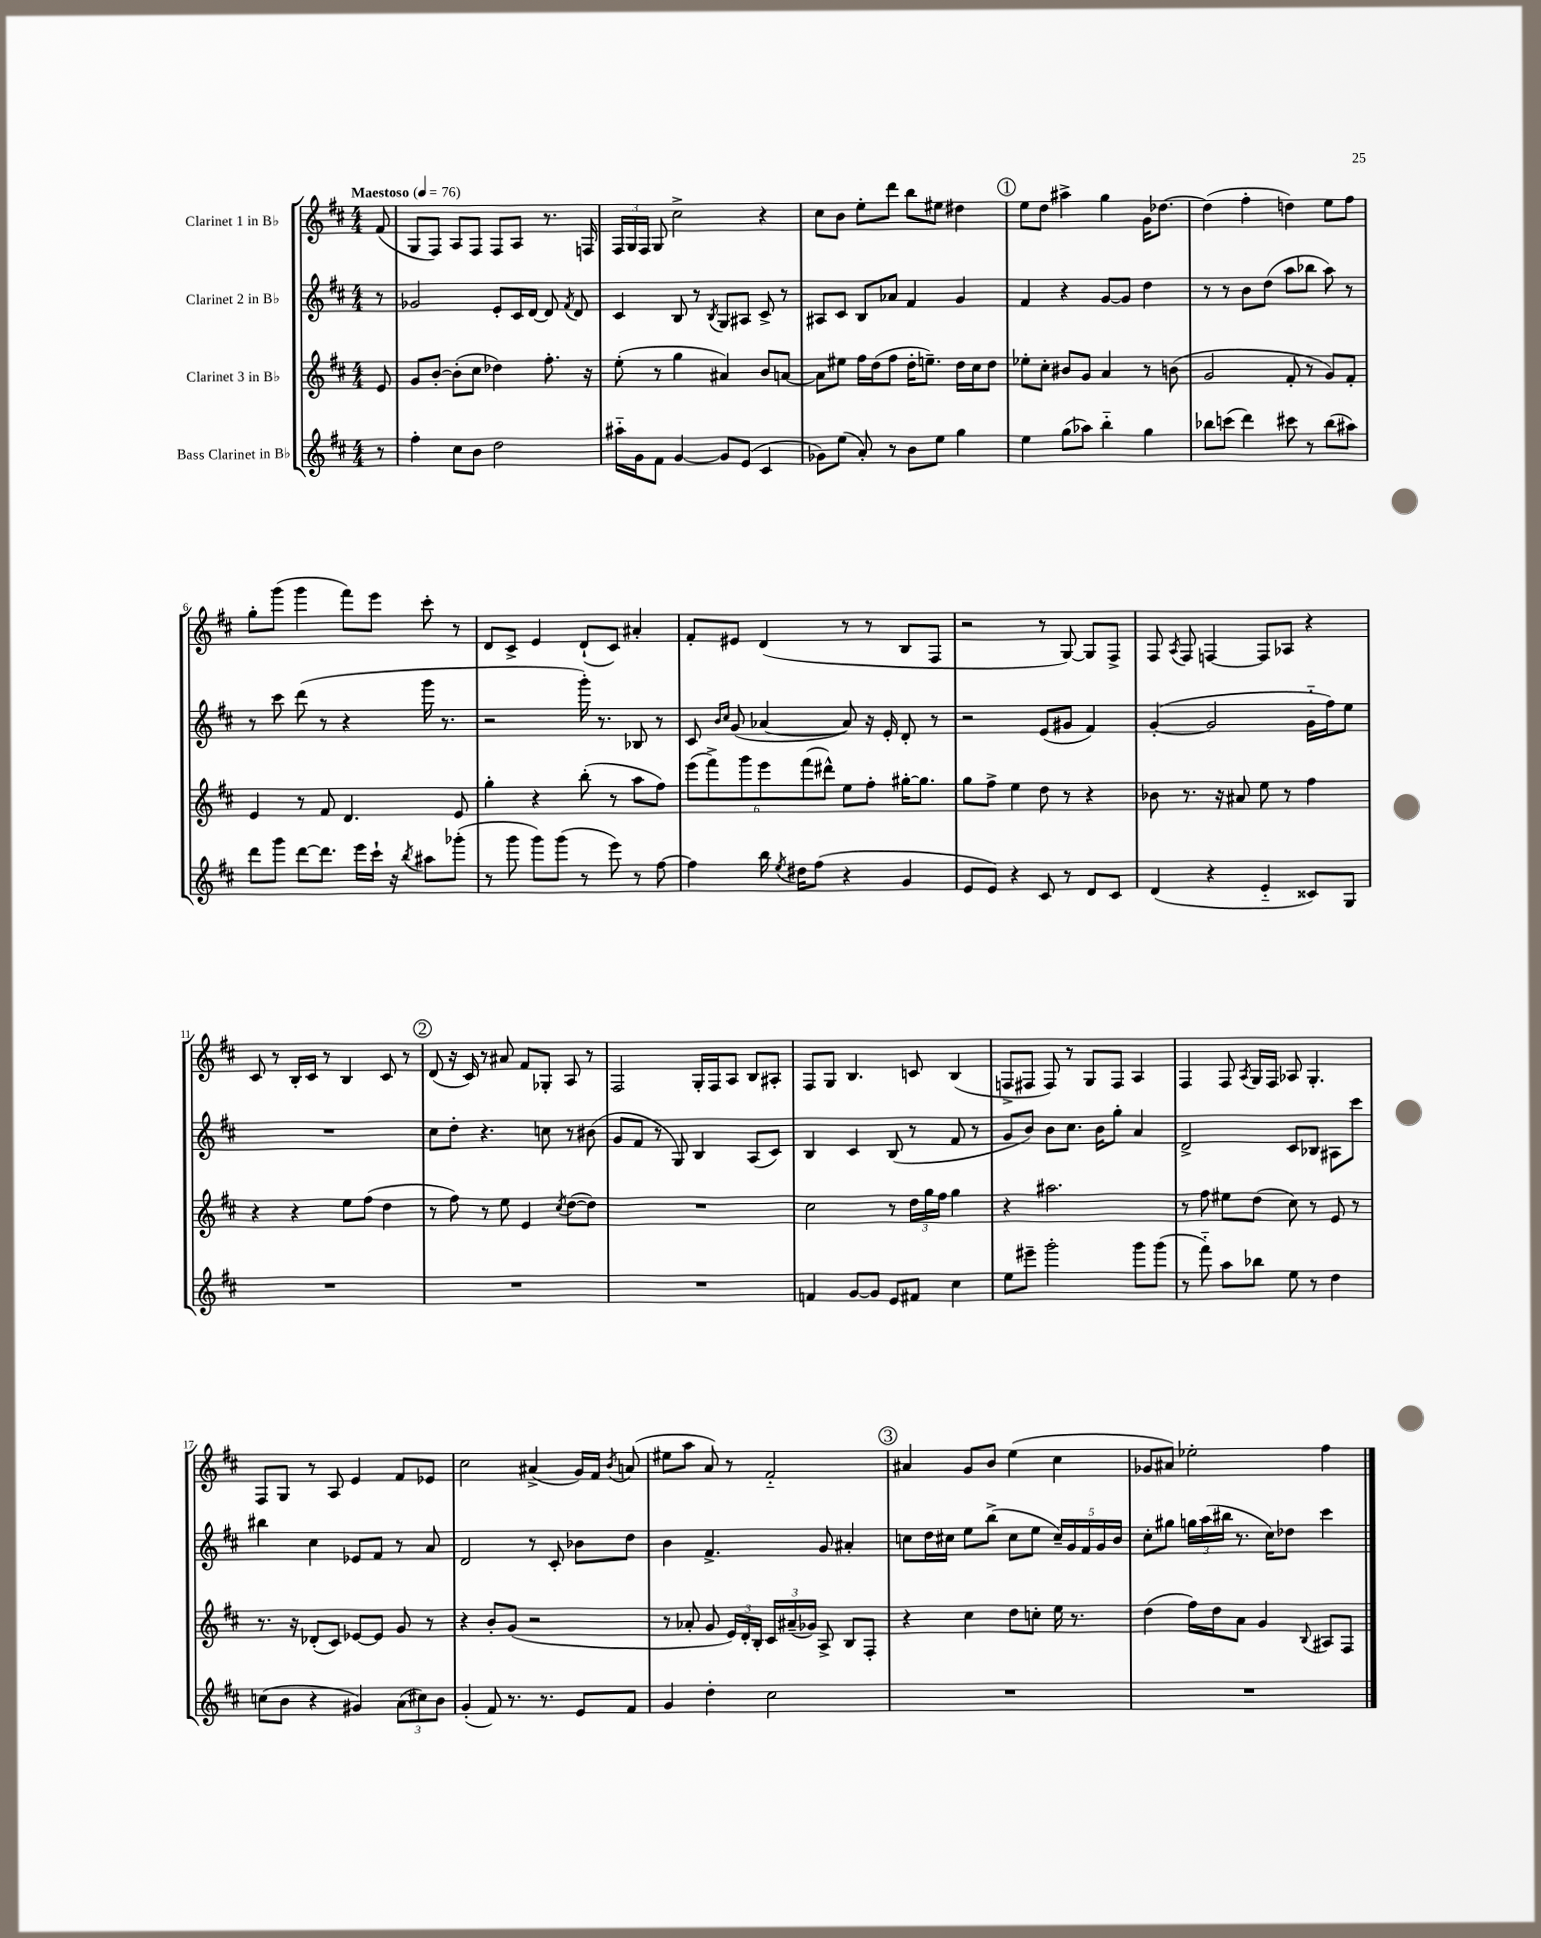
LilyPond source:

<<
\new StaffGroup <<
\new Staff = "s0" \with { instrumentName = "Clarinet 1 in Bb" } {
    \clef treble \key d \major \numericTimeSignature \time 4/4 \partial 8 \tempo "Maestoso" 4 = 76
    \autoBeamOff fis'8( |
    g8[ fis8]) a8[ fis8] fis8[ a8] r8. f16 |
    \tuplet 3/2 { fis16[ g16 fis16] } g8 cis''2-> r4 |
    cis''8[ b'8] e''8[-. d'''8] b''8[ eis''8] dis''4 |
    \mark \markup { \circle "1" } e''8[ d''8] ais''4-> g''4 g'16[ des''8.]~ |
    des''4( fis''4-. d''4) e''8[ fis''8] |
    g''8[-. g'''8]( g'''4 fis'''8[) e'''8] cis'''8-. r8 |
    d'8[ cis'8]-> e'4 d'8[-!( cis'8]) ais'4-. |
    fis'8[-. eis'8] d'4( r8 r8 b8[ fis8] |
    r2 r8 g8~) g8[ fis8]-> |
    fis8 \acciaccatura { a8 } fis8 f4~ f8[ aes8] r4 |
    cis'8 r8 b16[-. cis'16] r8 b4 cis'8 r8 |
    \mark \markup { \circle "2" } d'8( r16 cis'16) r8 ais'8 fis'8[ ges8]-. a8 r8 |
    fis2 g16[-. fis16 a8] b8[ ais8]-. |
    fis8[ g8] b4. c'8 b4( |
    f8[-> fis8] fis8) r8 g8[ fis8] a4 |
    fis4 fis8 \acciaccatura { a8 } g16[ fis16] aes8 g4.-. |
    fis8[ g8] r8 a8 e'4 fis'8[ ees'8] |
    cis''2 ais'4->( g'16[) fis'16] \acciaccatura { b'8 } a'8( |
    eis''8[ a''8] a'8) r8 fis'2-_ |
    \mark \markup { \circle "3" } ais'4 g'8[ b'8] e''4( cis''4 |
    ges'8[ ais'8]) ees''2-. fis''4 \bar "|." |
}
\new Staff = "s1" \with { instrumentName = "Clarinet 2 in Bb" } {
    \clef treble \key d \major \numericTimeSignature \time 4/4 \partial 8
    \autoBeamOff r8 |
    ges'2 e'8[-. cis'16 d'16]~ d'8 \acciaccatura { fis'8 } d'8 |
    cis'4 b8 r8 \acciaccatura { b8 } g8[ ais8] cis'8-> r8 |
    ais8[ cis'8] b8[ aes'8] fis'4 g'4 |
    \mark \markup { \circle "1" } fis'4 r4 g'8[~ g'8] d''4 |
    r8 r8 b'8[ d''8]( a''8[ bes''8] a''8) r8 |
    r8 cis'''8 d'''8( r8 r4 g'''16 r8. |
    r2 g'''16-.) r8. bes8 r8 |
    cis'8 \grace { b'16[ cis''16] } g'8( aes'4~ aes'8) r16 e'16-. d'8-. r8 |
    r2 e'8[( gis'8] fis'4) |
    g'4~-.( g'2 g'16[-_ fis''16) e''8] |
    R1 |
    \mark \markup { \circle "2" } cis''8[ d''8]-. r4. c''8 r8 bis'8( |
    g'8[ fis'8] r8 g8) b4 a8[( cis'8]) |
    b4 cis'4 b8( r8 fis'8 r8 |
    g'8[ b'8]) b'8[ cis''8.] b'16[ g''8]-. a'4 |
    d'2-> cis'8[ bes8] ais8[ cis'''8] |
    bis''4 cis''4 ees'8[ fis'8] r8 a'8 |
    d'2 r8 cis'8-. bes'8[ d''8] |
    b'4 fis'4.-> g'8 ais'4-. |
    \mark \markup { \circle "3" } c''8[ d''16 cis''16] e''8[ b''8]->( cis''8[ e''8] \tuplet 5/4 { cis''16[--) g'16 fis'16 g'16 b'16] } |
    cis''8[-. gis''8] \tuplet 3/2 { g''16[ a''16( bis''16] } r8. cis''16[) des''8] cis'''4 \bar "|." |
}
\new Staff = "s2" \with { instrumentName = "Clarinet 3 in Bb" } {
    \clef treble \key d \major \numericTimeSignature \time 4/4 \partial 8
    \autoBeamOff e'8 |
    g'8[ b'8]~-. b'8[-.( cis''8] des''4) fis''8.-. r16 |
    e''8-.( r8 g''4 ais'4) b'8[ a'8]~ |
    a'8[ eis''8] fis''16[ d''16( fis''8] d''16[-. e''8.]--) d''16[ cis''16 d''8] |
    \mark \markup { \circle "1" } ees''8[-. cis''8]-. bis'8[ g'8] a'4 r8 b'8( |
    g'2 fis'8-. r8 g'8[) fis'8]-. |
    e'4 r8 fis'8 d'4. e'8 |
    g''4-. r4 b''8-.( r8 a''8[ fis''8]) |
    \tuplet 6/4 { e'''8[( fis'''8->) g'''8 e'''8 fis'''8( dis'''8]-^) } e''8[ fis''8]-. gis''16[~-. gis''8.] |
    g''8[ fis''8]-> e''4 d''8 r8 r4 |
    bes'8 r8. r16 ais'8 e''8 r8 fis''4 |
    r4 r4 e''8[ fis''8]( d''4 |
    \mark \markup { \circle "2" } r8 fis''8) r8 e''8 e'4 \acciaccatura { cis''8 } d''8[~( d''8]) |
    R1 |
    cis''2 r8 \tuplet 3/2 { d''16[ g''16 fis''16] } g''4 |
    r4 ais''2. |
    r8 fis''8 eis''8[ d''8]( cis''8) r8 e'8 r8 |
    r8. r16 des'8[-.( cis'8]) ees'8[~ ees'8] g'8 r8 |
    r4 b'8[-. g'8]( r2 |
    r8 aes'8-. g'8 \tuplet 3/2 { e'16[) d'16-. b16]-. } \tuplet 3/2 { cis'16[ ais'16--( ges'16]) } a8-> b8[ fis8]-. |
    \mark \markup { \circle "3" } r4 cis''4 d''8[ c''8]-. e''16 r8. |
    d''4( fis''16[) d''16 a'8] g'4 \appoggiatura { b8 } ais8[ fis8] \bar "|." |
}
\new Staff = "s3" \with { instrumentName = "Bass Clarinet in Bb" } {
    \clef treble \key d \major \numericTimeSignature \time 4/4 \partial 8
    \autoBeamOff r8 |
    fis''4-. cis''8[ b'8] d''2 |
    ais''16[-_ g'16 fis'8] g'4~ g'8[ e'8]( cis'4 |
    ges'8[) e''8]( a'8-.) r8 b'8[ e''8] g''4 |
    \mark \markup { \circle "1" } e''4 g''8[( aes''8]) b''4-_ g''4 |
    bes''8[ c'''8]( d'''4) cis'''8 r8 bes''8[( ais''8]) |
    d'''8[ g'''8] d'''8[~ d'''8.] e'''16[ cis'''16]-! r16 \acciaccatura { b''8 } ais''8[ ges'''8]-.( |
    r8 g'''8 g'''8[) g'''8]( r8 e'''8) r8 fis''8~ |
    fis''4 b''16 \acciaccatura { e''8 } dis''16[ fis''8]( r4 g'4 |
    e'8[ e'8]) r4 cis'8 r8 d'8[ cis'8] |
    d'4( r4 e'4-_ cisis'8[) g8] |
    R1 |
    \mark \markup { \circle "2" } R1 |
    R1 |
    f'4 g'8[~ g'8] e'8[ fis'8] cis''4 |
    e''8[ eis'''8]-- g'''2-. g'''8[ g'''8]( |
    r8 fis'''8-_) a''8[ bes''8] e''8 r8 d''4 |
    c''8[( b'8] r4 gis'4) \tuplet 3/2 { a'8[( cis''8) b'8] } |
    g'4-.( fis'8) r8. r8. e'8[ fis'8] |
    g'4 d''4-. cis''2 |
    \mark \markup { \circle "3" } R1 |
    R1 \bar "|." |
}
>>
>>
